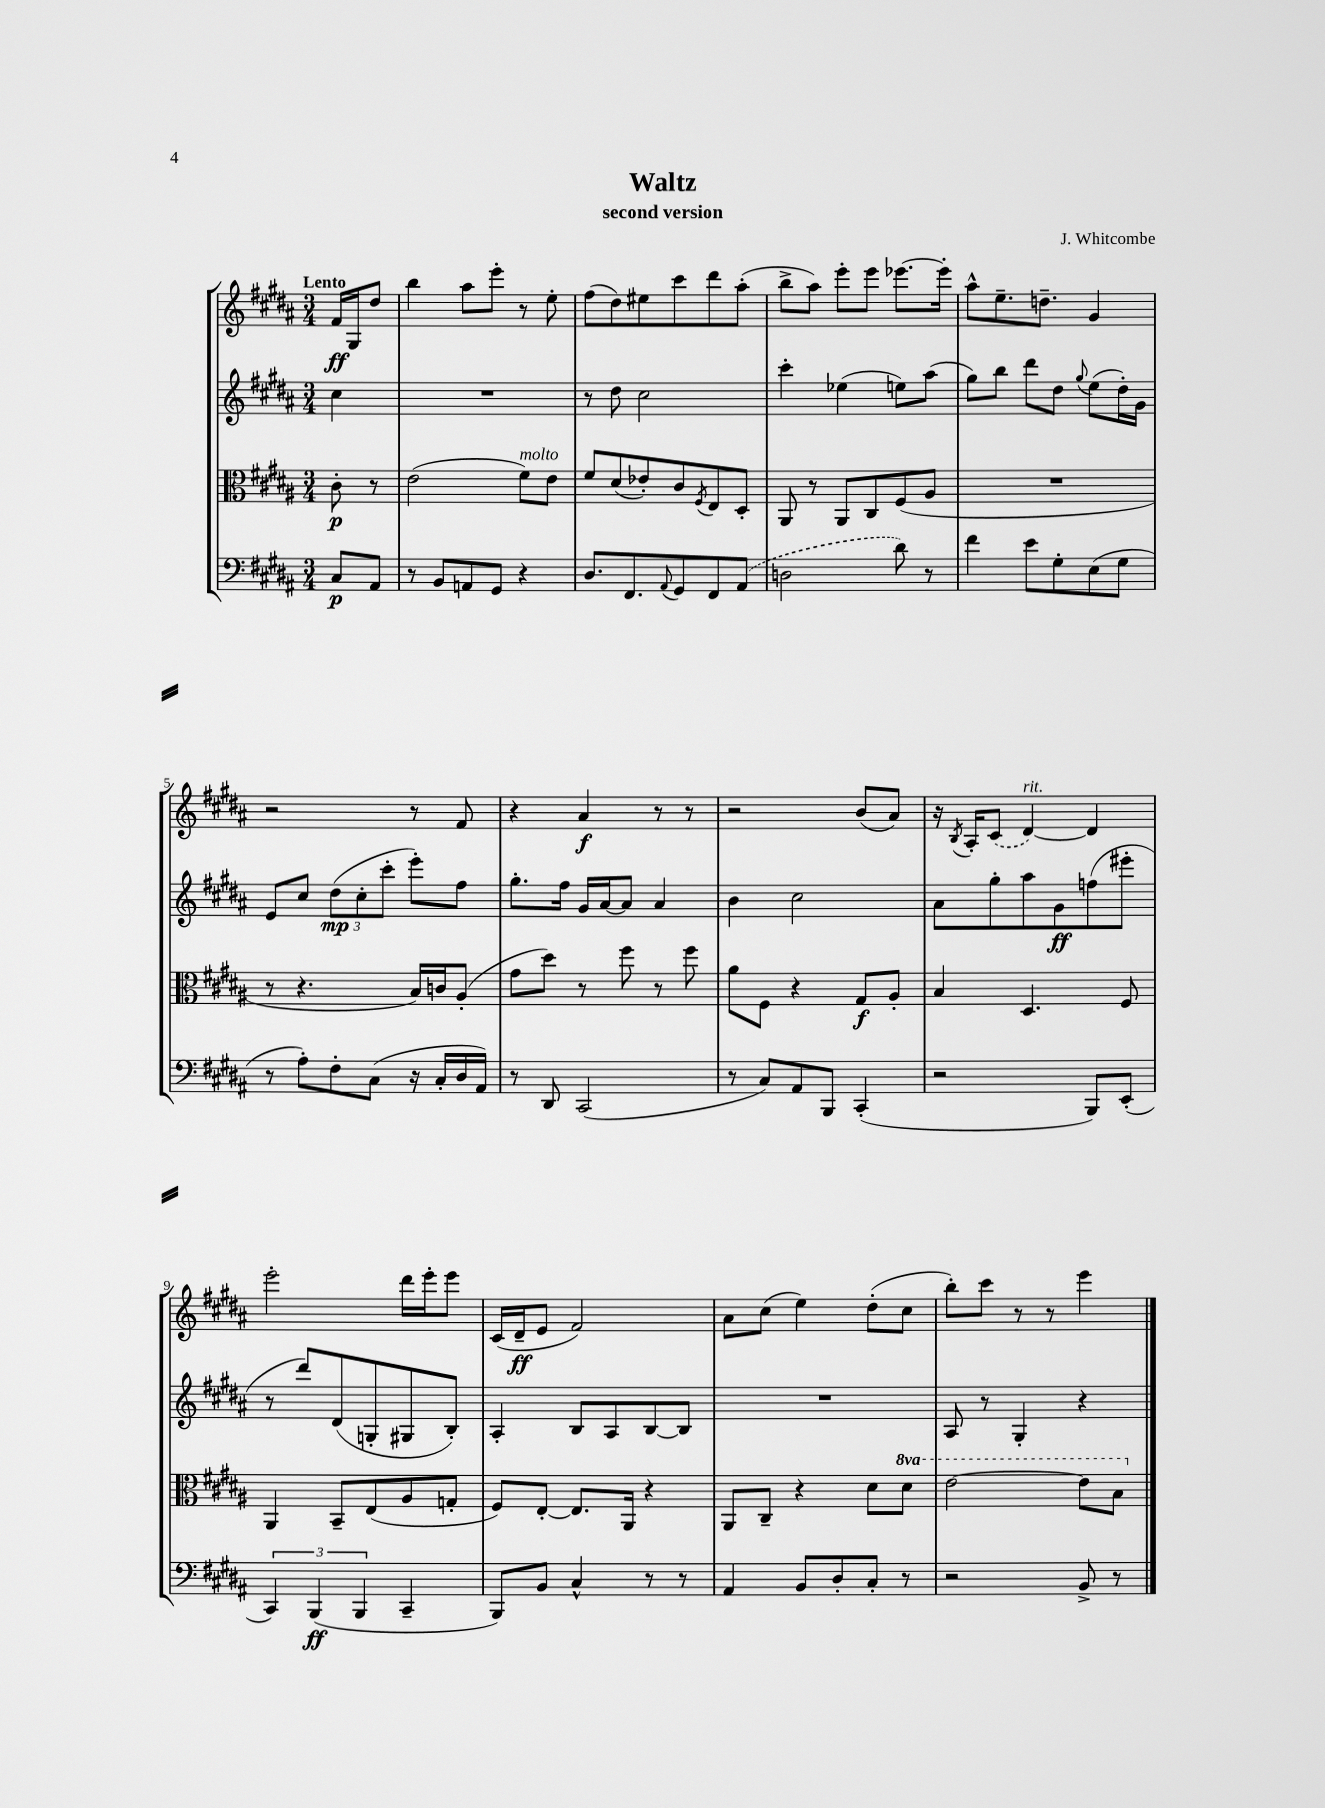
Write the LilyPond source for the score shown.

\header { title = "Waltz" composer = "J. Whitcombe" subtitle = "second version" }
<<
\new StaffGroup <<
\new Staff = "s0" {
    \clef treble \key b \major \numericTimeSignature \time 3/4 \partial 4 \tempo "Lento"
    fis'16\ff gis16 dis''8 |
    b''4 ais''8 e'''8-. r8 e''8-. |
    fis''8( dis''8) eis''8 cis'''8 dis'''8 ais''8-.( |
    b''8-> ais''8) e'''8-. e'''8 ees'''8.~ ees'''16-. |
    ais''8-^ e''8.-- d''8.-- gis'4 |
    r2 r8 fis'8 |
    r4 ais'4\f r8 r8 |
    r2 b'8( ais'8) |
    r16 \acciaccatura { b8 } ais16-. \once \slurDashed cis'8( dis'4~^\markup { \italic "rit." }) dis'4 |
    e'''2-. dis'''16 e'''16-. e'''8 |
    cis'16( dis'16--\ff e'8 fis'2) |
    ais'8 cis''8( e''4) dis''8-.( cis''8 |
    b''8-.) cis'''8 r8 r8 e'''4 \bar "|." |
}
\new Staff = "s1" {
    \clef treble \key b \major \numericTimeSignature \time 3/4 \partial 4
    cis''4 |
    R2. |
    r8 dis''8 cis''2 |
    cis'''4-. ees''4( e''8) ais''8( |
    gis''8) b''8 dis'''8 dis''8 \appoggiatura { gis''8 } e''8( dis''16-.) gis'16 |
    e'8 cis''8 \tuplet 3/2 { dis''8\mp( cis''8-. cis'''8-. } e'''8-.) fis''8 |
    gis''8.-. fis''16 gis'16 ais'16~ ais'8 ais'4 |
    b'4 cis''2 |
    ais'8 gis''8-. ais''8 gis'8\ff f''8( eis'''8-. |
    r8 dis'''8) dis'8( g8-. gis8 b8-.) |
    ais4-. b8 ais8 b8~ b8 |
    R2. |
    ais8 r8 gis4-. r4 \bar "|." |
}
\new Staff = "s2" {
    \clef alto \key b \major \numericTimeSignature \time 3/4 \set Staff.ottavationMarkups = #ottavation-simple-ordinals \partial 4
    cis'8-.\p r8 |
    e'2( fis'8^\markup { \italic "molto" }) e'8 |
    fis'8 dis'8( ees'8-.) cis'8 \acciaccatura { fis8 } e8 dis8-. |
    ais,8 r8 ais,8 cis8 fis8( ais8 |
    R2. |
    r8 r4. b16) c'16 ais8-.( |
    gis'8 dis''8) r8 fis''8 r8 fis''8 |
    ais'8 fis8 r4 gis8\f ais8-. |
    b4 dis4. fis8 |
    ais,4 b,8-- e8( ais8 g8-. |
    fis8) e8~-. e8. ais,16 r4 |
    ais,8 cis8-- r4 dis'8 \ottava #1 dis''8 |
    e''2~ e''8 b'8 \ottava #0 \bar "|." |
}
\new Staff = "s3" {
    \clef bass \key b \major \numericTimeSignature \time 3/4 \partial 4
    cis8\p ais,8 |
    r8 b,8 a,8 gis,8 r4 |
    dis8. fis,8. \appoggiatura { ais,8 } gis,8 fis,8 \once \slurDashed ais,8( |
    d2 dis'8) r8 |
    fis'4 e'8 gis8-. e8( gis8 |
    r8 ais8-.) fis8-. cis8( r16 cis16-. dis16 ais,16) |
    r8 dis,8 cis,2( |
    r8 cis8) ais,8 b,,8 cis,4-.( |
    r2 b,,8) e,8-.( |
    \tuplet 3/2 { cis,4) b,,4\ff( b,,4 } cis,4-- |
    b,,8) b,8 cis4-^ r8 r8 |
    ais,4 b,8 dis8-. cis8-. r8 |
    r2 b,8-> r8 \bar "|." |
}
>>
>>
